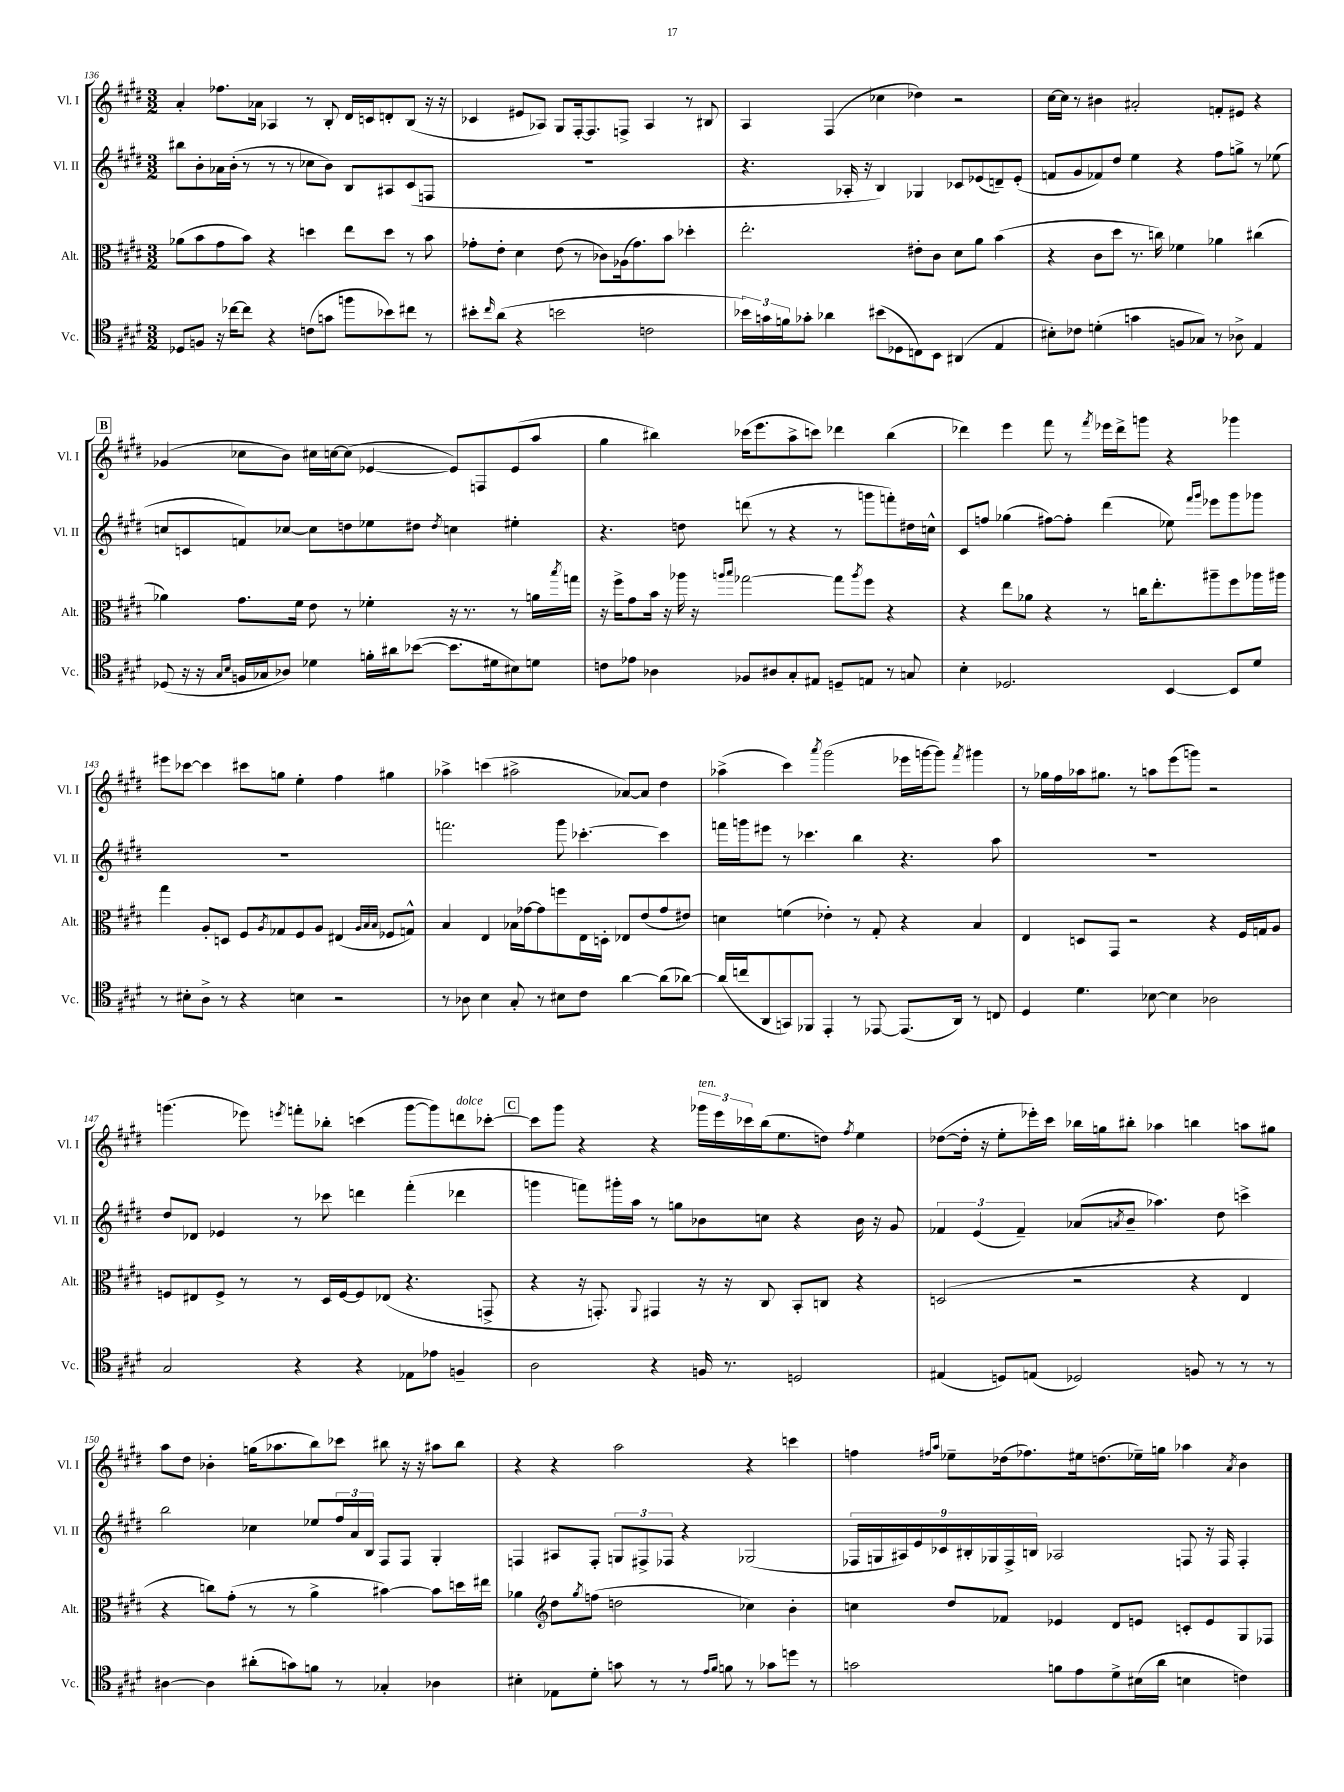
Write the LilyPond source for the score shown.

<<
\new StaffGroup <<
\new Staff = "s0" \with { instrumentName = "Vl. I" shortInstrumentName = "Vl. I" } {
    \clef treble \key e \major \numericTimeSignature \time 3/2
    a'4-. fes''8. aes'16 aes4 r8 b8-. dis'16 c'16 d'8-. b8( r16 r16 |
    ces'4 eis'8 aes8) gis8 fis16~-. fis8. f8-> aes4 r8 bis8 |
    a4 fis4( ces''4 des''4) r2 |
    cis''16~ cis''16 r8 bis'4 ais'2-. f'8-. eis'8 r4 |
    \mark \markup { \box "B" } ges'4( ces''8 b'8) cis''16 c''16~ c''8( ees'4~ ees'8) f8 ees'8( a''8 |
    gis''4 bis''4) ces'''16( e'''8. a''8-> c'''8) des'''4 bis''4( |
    des'''4) e'''4 fis'''8 r8 \acciaccatura { fis'''8 } ees'''16 des'''16-> g'''8 r4 ges'''4 |
    eis'''8 ces'''8~ ces'''4 cis'''8 g''8 e''4-. fis''4 gis''4 |
    aes''4-> c'''4( ais''2-> aes'8~) aes'8 dis''4 |
    aes''4->( cis'''4) \acciaccatura { a'''8 } gis'''2( ees'''16 g'''16~ g'''8) \acciaccatura { fis'''8 } gis'''4 |
    r8 ges''16 fis''16 aes''16 gis''8. r8 a''8 e'''8( g'''8) r2 |
    g'''4.( ees'''8) \acciaccatura { e'''8 } f'''8-. bes''8-. c'''4( g'''8~ g'''8) d'''8^\markup { \italic "dolce" } ces'''8~-. |
    \mark \markup { \box "C" } ces'''8 gis'''8 r4 r4 \tuplet 3/2 { ges'''16^\markup { \italic "ten." } e'''16 ces'''16 } b''16( e''8. d''8) \acciaccatura { fis''8 } e''4 |
    des''8~( des''16-. r16 e''8-. ees'''16-.) cis'''16 bes''16 g''16 bis''8-. aes''4 b''4 a''8 gis''8 |
    a''8 dis''8 bes'4-. g''16( aes''8. b''8) ces'''8 bis''8 r16 r16 ais''8 bis''8 |
    r4 r4 a''2 r4 c'''4 |
    f''4 \grace { fis''16 a''16 } ees''8-- des''16( fes''8.) eis''16 d''8.( ees''16--) g''16 aes''4 \acciaccatura { a'8 } b'4 \bar "|." |
}
\new Staff = "s1" \with { instrumentName = "Vl. II" shortInstrumentName = "Vl. II" } {
    \clef treble \key e \major \numericTimeSignature \time 3/2
    bis''8 b'8-. aes'16 b'16-.( r8 r8 r8 ces''8 b'8) b8 ais8 cis'8( f8 |
    R1. |
    r4. aes16-. r16 b4) ges4 ces'8 ees'8( d'8--) ees'8-.( |
    f'8 gis'8 fes'8) dis''8 e''4 r4 fis''8 g''8-> r8 ees''8( |
    \mark \markup { \box "B" } c''8 c'8 f'8) ces''8~ ces''8 d''8 ees''8 dis''8 \acciaccatura { dis''8 } c''4 eis''4-. |
    r4. d''8 d'''8( r8 r4 r8 g'''8 f'''8-.) dis''16 c''16-^ |
    cis'8 f''8 ges''4( fis''8~) fis''8-. dis'''4( ees''8) \grace { fis'''16 gis'''16 } ees'''8 gis'''8 ges'''8 |
    R1. |
    f'''2. gis'''8 ces'''4.~-. ces'''4 |
    f'''16 g'''16 eis'''8 r8 ces'''4. b''4 r4. a''8 |
    R1. |
    dis''8 des'8 ees'4 r8 ces'''8 d'''4 fis'''4-.( des'''4 |
    \mark \markup { \box "C" } g'''4 f'''8) gis'''16-. a''16 r8 g''8 bes'8 c''8 r4 bes'16 r16 gis'8 |
    \tuplet 3/2 { fes'4 e'4( fes'4--) } aes'8( \acciaccatura { a'8 } b'8-- aes''4.) dis''8 c'''4-> |
    b''2 ces''4 ees''8 \tuplet 3/2 { fis''16 a'16 b16 } fis8 fis8 gis4-. |
    f4 ais8 f8-. \tuplet 3/2 { g8 fis8-> fes8 } r4 ges2( |
    \tuplet 9/8 { fes16 g16 ais16) e'16 ces'16 bis16-. ges16 fes16-> b16 } aes2 f8 r16 f16 f4-. \bar "|." |
}
\new Staff = "s2" \with { instrumentName = "Alt." shortInstrumentName = "Alt." } {
    \clef alto \key e \major \numericTimeSignature \time 3/2
    aes'8( b'8 gis'8 b'8) r4 d''4 e''8 d''8 r8 b'8 |
    ges'8-. e'8-. dis'4 e'8( r8 ces'8) aes16( ges'8.) b'8 des''4-. |
    e''2.-. eis'8-. cis'8 dis'8 a'8 b'4( |
    r4 cis'8 dis''8 r8. c''16) fes'4 aes'4 cis''4( |
    \mark \markup { \box "B" } aes'4) gis'8. fis'16 e'8 r8 fes'4-. r16 r8. r8 a'16 \acciaccatura { b''8 } g''16 |
    r16 fis''16-> gis'8 b'16 r16 aes''16 r16 \grace { a''16 b''16 } ges''2~ ges''8 \acciaccatura { a''8 } fis''8 r4 |
    r4 e''8 aes'8 r4 r8 c''16 e''8.-. ais''8-- fis''8 aes''16 ais''16 |
    gis''4 a8-. d8 fis8 \acciaccatura { a8 } ges8 fis8 a8 eis4( \grace { a32 b32 b32 } fes8 g8-^) |
    b4 e4 bes16 ges'16~ ges'8 f''8 e16 d16-. ees8 e'8( ges'8 eis'8) |
    d'4 f'4( ees'4-.) r8 gis8-. r4 b4 |
    e4 d8 gis,8 r2 r4 fis16 g16 a8 |
    f8 eis8 f8-> r8 r8 dis16 f16~ f8 ees8( r4. g,8-> |
    \mark \markup { \box "C" } r4 r16 g,8.-.) \appoggiatura { a,8 } gis,4 r16 r16 cis8 b,8-. c8 r4 |
    d2( r2 r4 e4 |
    r4 c''8) gis'8-.( r8 r8 a'4-> bis'4~) bis'8 d''16 eis''16 |
    aes'4 \clef treble dis''8 \acciaccatura { gis''8 } f''8( d''2 ces''4) b'4-. |
    c''4 dis''8 fes'8 ees'4 dis'8 e'8 c'8-. e'8 gis8 fes8 \bar "|." |
}
\new Staff = "s3" \with { instrumentName = "Vc." shortInstrumentName = "Vc." } {
    \clef tenor \key e \major \numericTimeSignature \time 3/2
    des8 f8 r16 ces''16~ ces''8 r4 c'8( g'8 f''8 bes'8) cis''8 r8 |
    bis'8-. \grace { cis''16 } a'8( r4 b'2 c'2 |
    \tuplet 3/2 { bes'16) g'16 f'16 } ges'8-. aes'4 bis'8( des8 c8) b,8 ais,4( e4 |
    bis8-.) ces'8 d'4-.( g'4 f8 ges8) r8 aes8-> e4 |
    \mark \markup { \box "B" } des8( r16 r16 \grace { gis16 b16 } f16 ges16 aes8) des'4 f'16-. ais'16 bes'8~( bes'8. dis'16 bis8) d'8 |
    c'8 ees'8 aes4 fes8 ais8 gis8-. eis8 d8-- e8 r8 g8 |
    b4-. des2. b,4~ b,8 dis'8 |
    r8 bis8-. a8-> r8 r4 b4 r2 |
    r8 aes8 b4 gis8-. r8 bis8 cis'8 a'4~ a'8( aes'8~) |
    aes'16( c''16 a,8 g,8) fes,8 e,4-. r8 ees,8~ ees,8.( a,16) r8 c8 |
    dis4 dis'4. bes8~ bes4 aes2 |
    gis2 r4 r4 ees8 ees'8 f4-- |
    \mark \markup { \box "C" } a2 r4 f16 r8. d2 |
    eis4( d8) e8( des2) f8 r8 r8 r8 |
    ais4~ ais4 ais'8-.( g'8) f'8 r8 ges4-. aes4 |
    bis4-. ees8 dis'8-. g'8 r8 r8 \grace { e'16 fis'16 } f'8 r8 ges'8 d''8 r8 |
    g'2 f'8 e'8 dis'8-> bis16( a'16 b4 c'4) \bar "|." |
}
>>
>>
\layout { \context { \Score currentBarNumber = #136 } }
